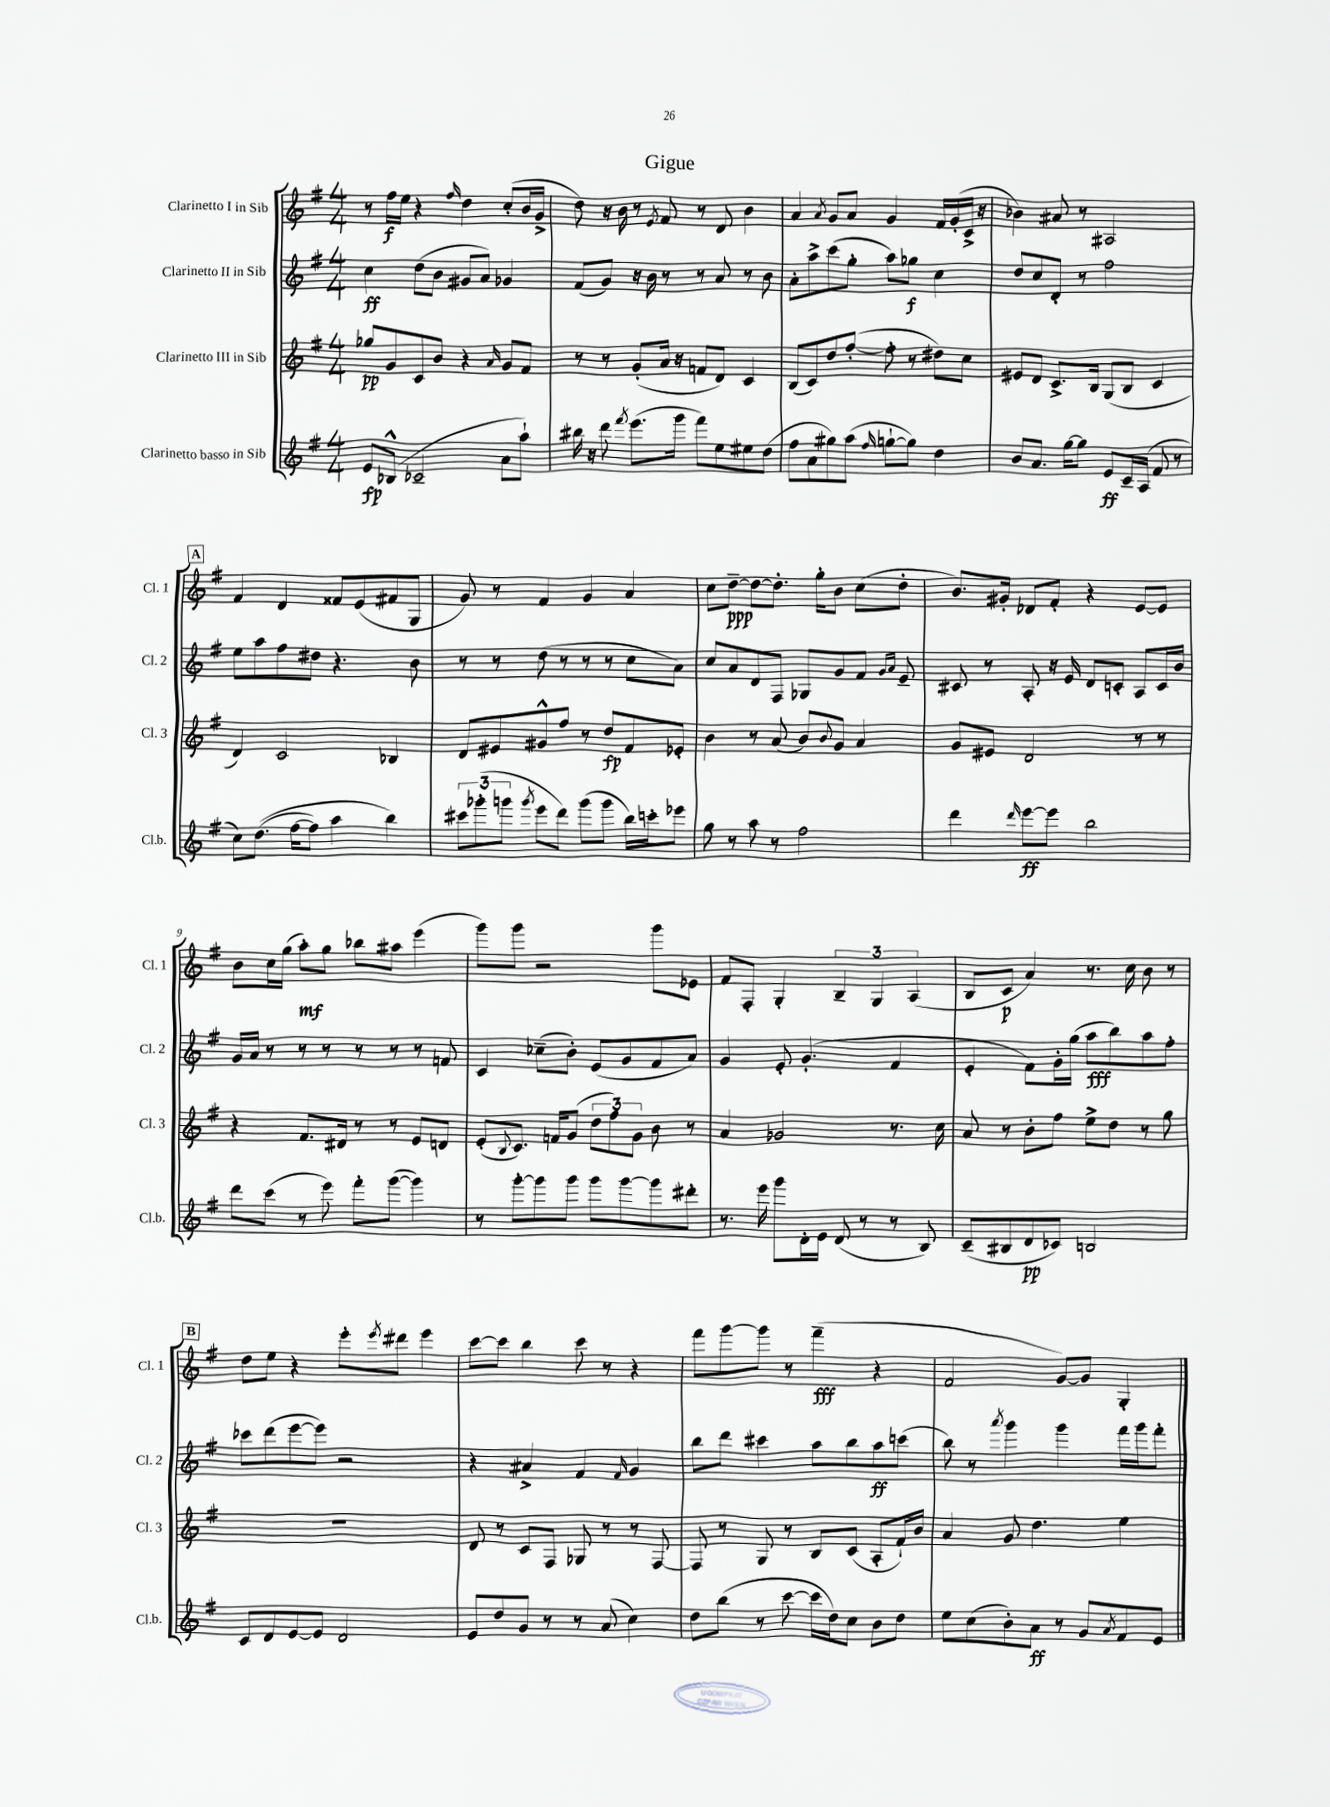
\header { title = "Gigue" }
<<
\new StaffGroup <<
\new Staff = "s0" \with { instrumentName = "Clarinetto I in Sib" shortInstrumentName = "Cl. 1" } {
    \clef treble \key g \major \numericTimeSignature \time 4/4
    r8 fis''16\f e''16 r4 \grace { fis''16 } d''4 c''8-.( b'16 g'16-> |
    d''8) r16 b'16 r8 \acciaccatura { e'8 } fis'8 r8 d'8 b'4 |
    a'4 \acciaccatura { a'8 } g'8 a'8 g'4 fis'16 g'16-.( c'16-> r16 |
    bes'4) ais'8 r8 ais2 |
    \mark \markup { \box "A" } fis'4 d'4 fisis'8 e'8( fis'8 g8 |
    g'8) r8 fis'4 g'4 a'4 |
    c''8 d''8~--\ppp d''8~ d''8.-. g''16-. b'8 c''8( d''8-. |
    b'8.) gis'16-. des'8 fis'8-. r4 e'8~ e'8 |
    b'8 c''16 g''16( a''8-.\mf) g''8 bes''8 ais''8 e'''4( |
    g'''8) g'''8 r2 g'''8 ees'8 |
    fis'8 fis8-. g4-. \tuplet 3/2 { b4-- g4 a4( } |
    b8 c'8\p a'4) r8. c''16 b'8 r8 |
    \mark \markup { \box "B" } d''8 e''8 r4 e'''8-. \acciaccatura { e'''8 } dis'''8 e'''4 |
    c'''8~ c'''8 b''4 c'''8 r8 r4 |
    fis'''8 g'''8~ g'''8 r8 fis'''4--\fff( r4 |
    fis'2 g'8~) g'8 g4-. \bar "|." |
}
\new Staff = "s1" \with { instrumentName = "Clarinetto II in Sib" shortInstrumentName = "Cl. 2" } {
    \clef treble \key g \major \numericTimeSignature \time 4/4
    c''4\ff d''8( b'8 gis'8 a'8) ges'4 |
    fis'8( g'8) r16 b'16 r8 r8 a'8 r8 b'8 |
    a'8-. a''8-> c'''8( g''8-. a''8) ges''8\f c''4 |
    d''8 c''8 d'8-. r8 fis''2 |
    \mark \markup { \box "A" } e''8 a''8 fis''8 dis''8 r4. b'8 |
    r8 r8 d''8( r8 r8 r8 c''8 a'8) |
    c''8 a'8 d'8 fis8 ges8 g'8 fis'8 \grace { g'16 a'16 } e'8-- |
    cis'8 r8 a8-. r16 e'16 d'8 c'8-. a8 c'16 b'16 |
    g'16 a'16 r8 r8 r8 r8 r8 r8 f'8 |
    c'4 ces''8--( b'8-.) e'8( g'8 fis'8 a'8) |
    g'4 e'8-. g'4.-.( fis'4 |
    e'4-. fis'8) g'16-. g''16( a''8\fff b''8) a''8 fis''8-. |
    \mark \markup { \box "B" } ces'''8 d'''8( e'''8~ e'''8) r2 |
    r4 ais'4-> fis'4 \grace { fis'16 } g'4 |
    b''8 d'''8 cis'''4 a''8 b''8 a''8\ff c'''8( |
    b''8) r8 \acciaccatura { a'''8 } g'''4 g'''4 fis'''16 g'''16 fis'''8-. \bar "|." |
}
\new Staff = "s2" \with { instrumentName = "Clarinetto III in Sib" shortInstrumentName = "Cl. 3" } {
    \clef treble \key g \major \numericTimeSignature \time 4/4
    ges''8\pp g'8 c'8 b'8 r4 \grace { a'16 } g'8 fis'8 |
    r8 r8 g'8-.( a'16 r16 f'8 d'8) c'4 |
    b8( c'8) d''8 fis''8~-.( fis''8-. r8 dis''8) c''8 |
    eis'8 d'8 c'8.-> b16 g8( b8 c'4 |
    \mark \markup { \box "A" } d'4) c'2 bes4 |
    d'8 eis'8 gis'8-^ fis''8 r8 d''8\fp fis'8 ees'8-. |
    b'4 r8 a'8( b'8) \appoggiatura { b'8 } g'8 a'4 |
    g'8 eis'8 d'2 r8 r8 |
    r4 fis'8. dis'16 r8 r8 e'8 d'8 |
    e'8-.( \appoggiatura { b8 } c'8.) f'16 g'8( \tuplet 3/2 { d''8 fis''8) g'8 } b'8 r8 |
    a'4 ges'2 r8. c''16 |
    a'8 r8 b'8-. fis''8 e''8-> d''8 r8 g''8 |
    \mark \markup { \box "B" } R1 |
    d'8 r8 c'8 fis8 ges8 r8 r8 fis8~ |
    fis8 r8 g8 r8 b8 c'8( a8-. fis'16-!) b'16 |
    a'4 g'8 d''4. e''4 \bar "|." |
}
\new Staff = "s3" \with { instrumentName = "Clarinetto basso in Sib" shortInstrumentName = "Cl.b." } {
    \clef treble \key g \major \numericTimeSignature \time 4/4
    e'8\fp bes8-^( ces'2-- a'8 a''8-!) |
    bis''16 r16 d'''8 \acciaccatura { fis'''8 } e'''8.( g'''16 fis'''8) e''8 eis''8 d''8( |
    fis''8 a'8 gis''8) a''8( \grace { fis''16 } g''8~-! g''8) d''4 |
    b'8 a'8. g''16~ g''8 e'8\ff c'16-- a16( fis'8 r8 |
    \mark \markup { \box "A" } c''8) d''8.(\( fis''16~ fis''8) a''4 b''4\) |
    \tuplet 3/2 { cis'''8 ges'''8-.( g'''8 } \acciaccatura { g'''8 } e'''8 d'''8) g'''8( g'''8 b''16) c'''16-. ees'''8 |
    g''8 r8 a''8 r8 fis''2 |
    d'''4 \grace { d'''16 } e'''8~\ff e'''8 b''2 |
    d'''8 c'''8( r8 e'''8) fis'''8-. g'''8~( g'''4) |
    r8 g'''8~-. g'''8 g'''8 g'''8 g'''8~ g'''8 dis'''8-. |
    r8. e'''16 g'''8 d'16-. e'16 d'8( r8 r8 b8) |
    c'8--( bis8 d'8\pp ces'8) b2 |
    \mark \markup { \box "B" } c'8 d'8 e'8~ e'8 d'2 |
    e'8 d''8 g'8 r8 r8 a'8( c''4) |
    d''8 b''8( r8 c'''8~ c'''16 d''16) c''8 b'8 d''8 |
    e''8 c''8( b'8-.) a'8\ff r8 g'8 \acciaccatura { a'8 } fis'8 e'8 \bar "|." |
}
>>
>>
